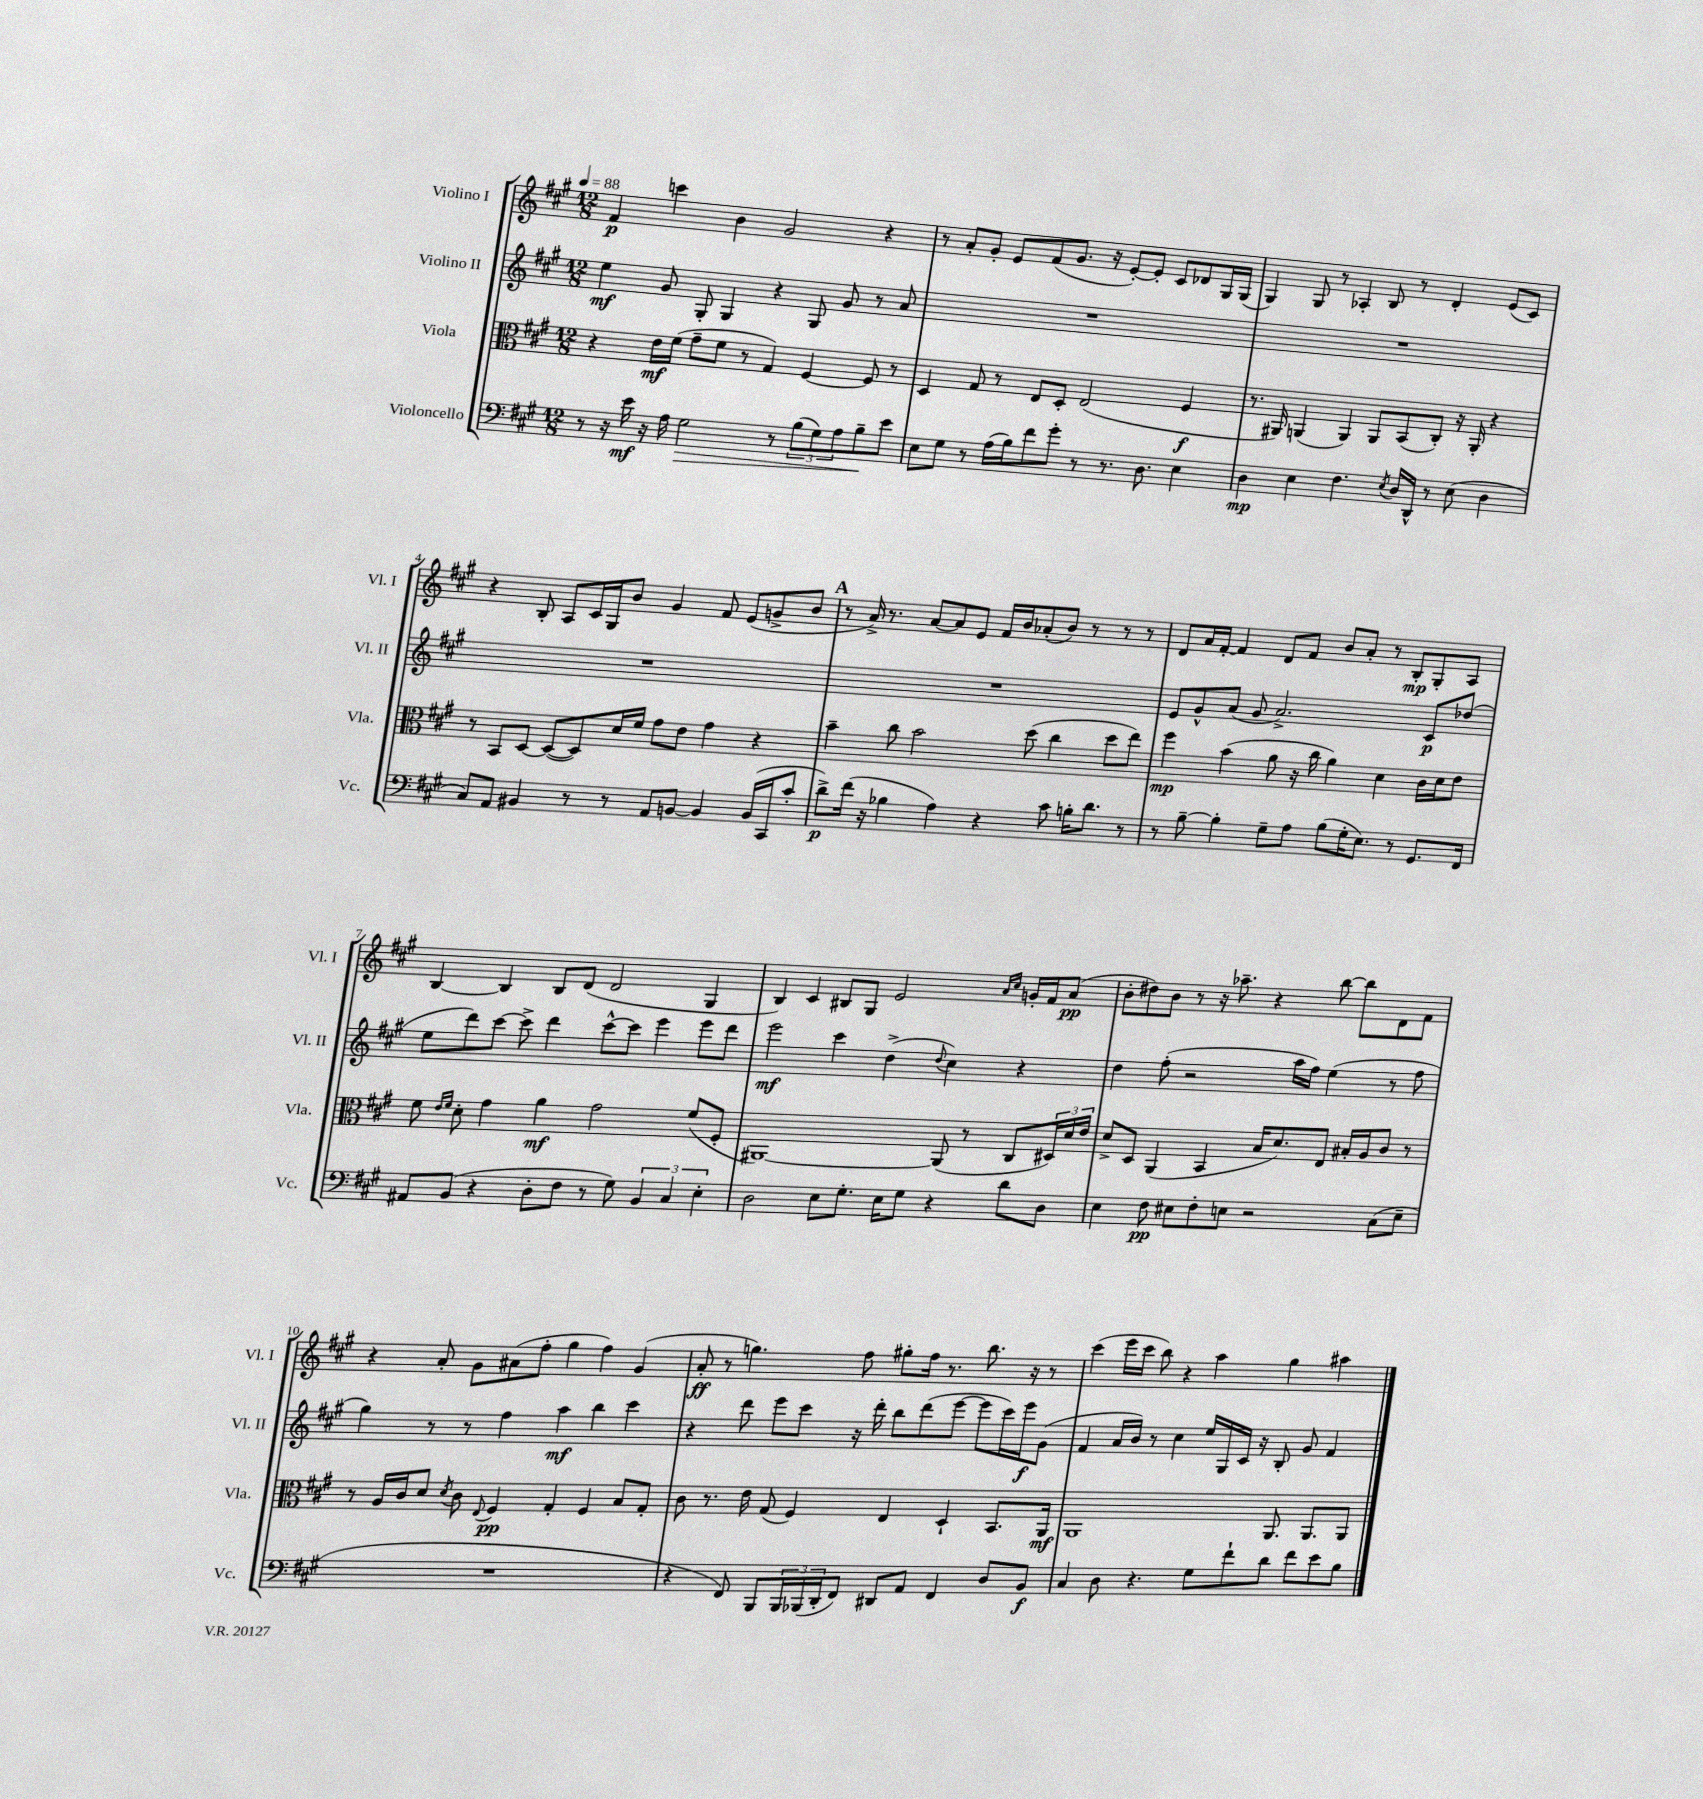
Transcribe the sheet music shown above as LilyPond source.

<<
\new StaffGroup <<
\new Staff = "s0" \with { instrumentName = "Violino I" shortInstrumentName = "Vl. I" } {
    \clef treble \key a \major \numericTimeSignature \time 12/8 \tempo 4 = 88
    fis'4\p c'''4 b'4 gis'2 r4 |
    r8 a'8-. gis'8-. e'8 fis'8( gis'8. r16 e'8~-.) e'8-. cis'8 des'8 gis16 gis16( |
    gis4) gis8 r8 aes4-. b8 r8 d'4-. e'8( cis'8) |
    r4 b8-. a8 cis'16 gis16 b'8 gis'4 fis'8 e'8( g'8-> b'8 |
    \mark \markup { \bold "A" } r8 a'16->) r8. a'8~ a'8 e'8 fis'16 b'16 aes'8-.( b'8) r8 r8 r8 |
    d'8 a'16 fis'16~-. fis'4 d'8 fis'8 b'8 a'8-. r8 b8-.\mp gis8-. a8 |
    b4~ b4 b8 d'8( d'2 gis4 |
    b4) cis'4 bis8 gis8 e'2 \grace { a'16 cis''16 } g'16-. fis'16 a'8\pp( |
    b'8-. dis''8) b'8 r8 r16 aes''8.-- r4 b''8~ b''8 d'8 fis'8 |
    r4 a'8-. gis'8 ais'8( fis''8-. gis''4 fis''4) gis'4( |
    a'8-.\ff r8 g''4.) fis''8 gis''8-. fis''16 r8. b''8. r16 r8 |
    cis'''4( e'''16 cis'''16 b''8) r4 a''4 gis''4 ais''4 \bar "|." |
}
\new Staff = "s1" \with { instrumentName = "Violino II" shortInstrumentName = "Vl. II" } {
    \clef treble \key a \major \numericTimeSignature \time 12/8
    e''4\mf gis'8 gis8-. gis4 r4 gis8 gis'8 r8 a'8 |
    R1. |
    R1. |
    R1. |
    \mark \markup { \bold "A" } R1. |
    e'8 gis'8-^ a'8( gis'8 a'2.->) cis'8\p des''8( |
    e''8 d'''8) cis'''8~ cis'''8-> d'''4 cis'''8~-^ cis'''8 e'''4 e'''8 d'''8 |
    e'''2\mf cis'''4 d''4->( \appoggiatura { d''8 } cis''4) r4 |
    d''4 fis''8-.( r2 a''16 fis''16) e''4( r8 fis''8 |
    gis''4) r8 r8 fis''4 a''4\mf b''4 cis'''4 |
    r4 d'''8 e'''8 cis'''8 r16 d'''16-. b''8 d'''8( e'''8~ e'''8 cis'''16) e'''16\f gis'8( |
    fis'4 a'16 b'16) r8 cis''4 e''16 gis16 cis'16 r16 b8-. gis'8 fis'4 \bar "|." |
}
\new Staff = "s2" \with { instrumentName = "Viola" shortInstrumentName = "Vla." } {
    \clef alto \key a \major \numericTimeSignature \time 12/8
    r4 e'16\mf fis'16( gis'8-- fis'8 r8 gis4) fis4~ fis8 r8 |
    d4 gis8 r8 e8 d8-. e2( fis4\f |
    r8. ais,16) a,4( a,4) a,8 b,8( cis8-.) r16 a,16-. r4 |
    r8 b,8 d8~ d8~( d8) d'16 fis'16 gis'8 e'8 gis'4 r4 |
    \mark \markup { \bold "A" } b'4-- cis''8 b'2 d''8( cis''4 d''8 e''8) |
    fis''4\mp b'4( a'8 r16 cis''16 a'4) d'4 cis'16 d'16 e'8 |
    fis'8 \grace { e'16 fis'16 } d'8-. gis'4 a'4\mf gis'2 fis'8( fis8-. |
    ais,1~) ais,8( r8 cis8 \tuplet 3/2 { dis16) d'16 e'16 } |
    d'8-> d8 a,4( b,4 b16 d'8.) e8 bis16-. a16 cis'8 r8 |
    r8 a16 cis'16 d'8 \acciaccatura { d'8 } cis'8 \appoggiatura { e8 } fis4\pp gis4-. fis4 b8 gis8-. |
    cis'8 r8. e'16 gis8( fis4) e4 d4-! b,8. a,16\mf |
    a,1 a,8. a,8. a,8 \bar "|." |
}
\new Staff = "s3" \with { instrumentName = "Violoncello" shortInstrumentName = "Vc." } {
    \clef bass \key a \major \numericTimeSignature \time 12/8
    r8 r16 e'16\mf r16 a16 gis2\> r8 \tuplet 3/2 { b8( gis8) a8 } b8--\! e'8 |
    e8 gis8 r8 a16( b16) fis'8 gis'8-. r8 r8. d8. e4 |
    d4\mp e4 fis4. \acciaccatura { e8 } d16 d,16-^ r8 e8( d4 |
    cis8) a,8 bis,4 r8 r8 a,8 b,8~ b,4 b,16( cis,16 cis'8-. |
    \mark \markup { \bold "A" } d'8->\p) fis'16( r16 bes4 a4) r4 cis'8 b16-. d'8. r8 |
    r8 b8~-- b4-. gis8-- a8 b8( gis16-. e8.) r8 gis,8. fis,16 |
    ais,8 b,8( r4 d8-. fis8 r8 gis8) \tuplet 3/2 { b,4 cis4 e4-. } |
    d2 e8 gis8.-. e16 gis8 r4 d'8 d8 |
    e4 fis8\pp eis8 fis8-. e8 r2 cis8( e8-- |
    R1. |
    r4 fis,8) b,,8 \tuplet 3/2 { b,,16 bes,,16( d,16-. } fis,8) dis,8 a,8 fis,4 d8 b,8\f |
    cis4 d8 r4. gis8 fis'8-! d'8 fis'8 e'8 b8 \bar "|." |
}
>>
>>
